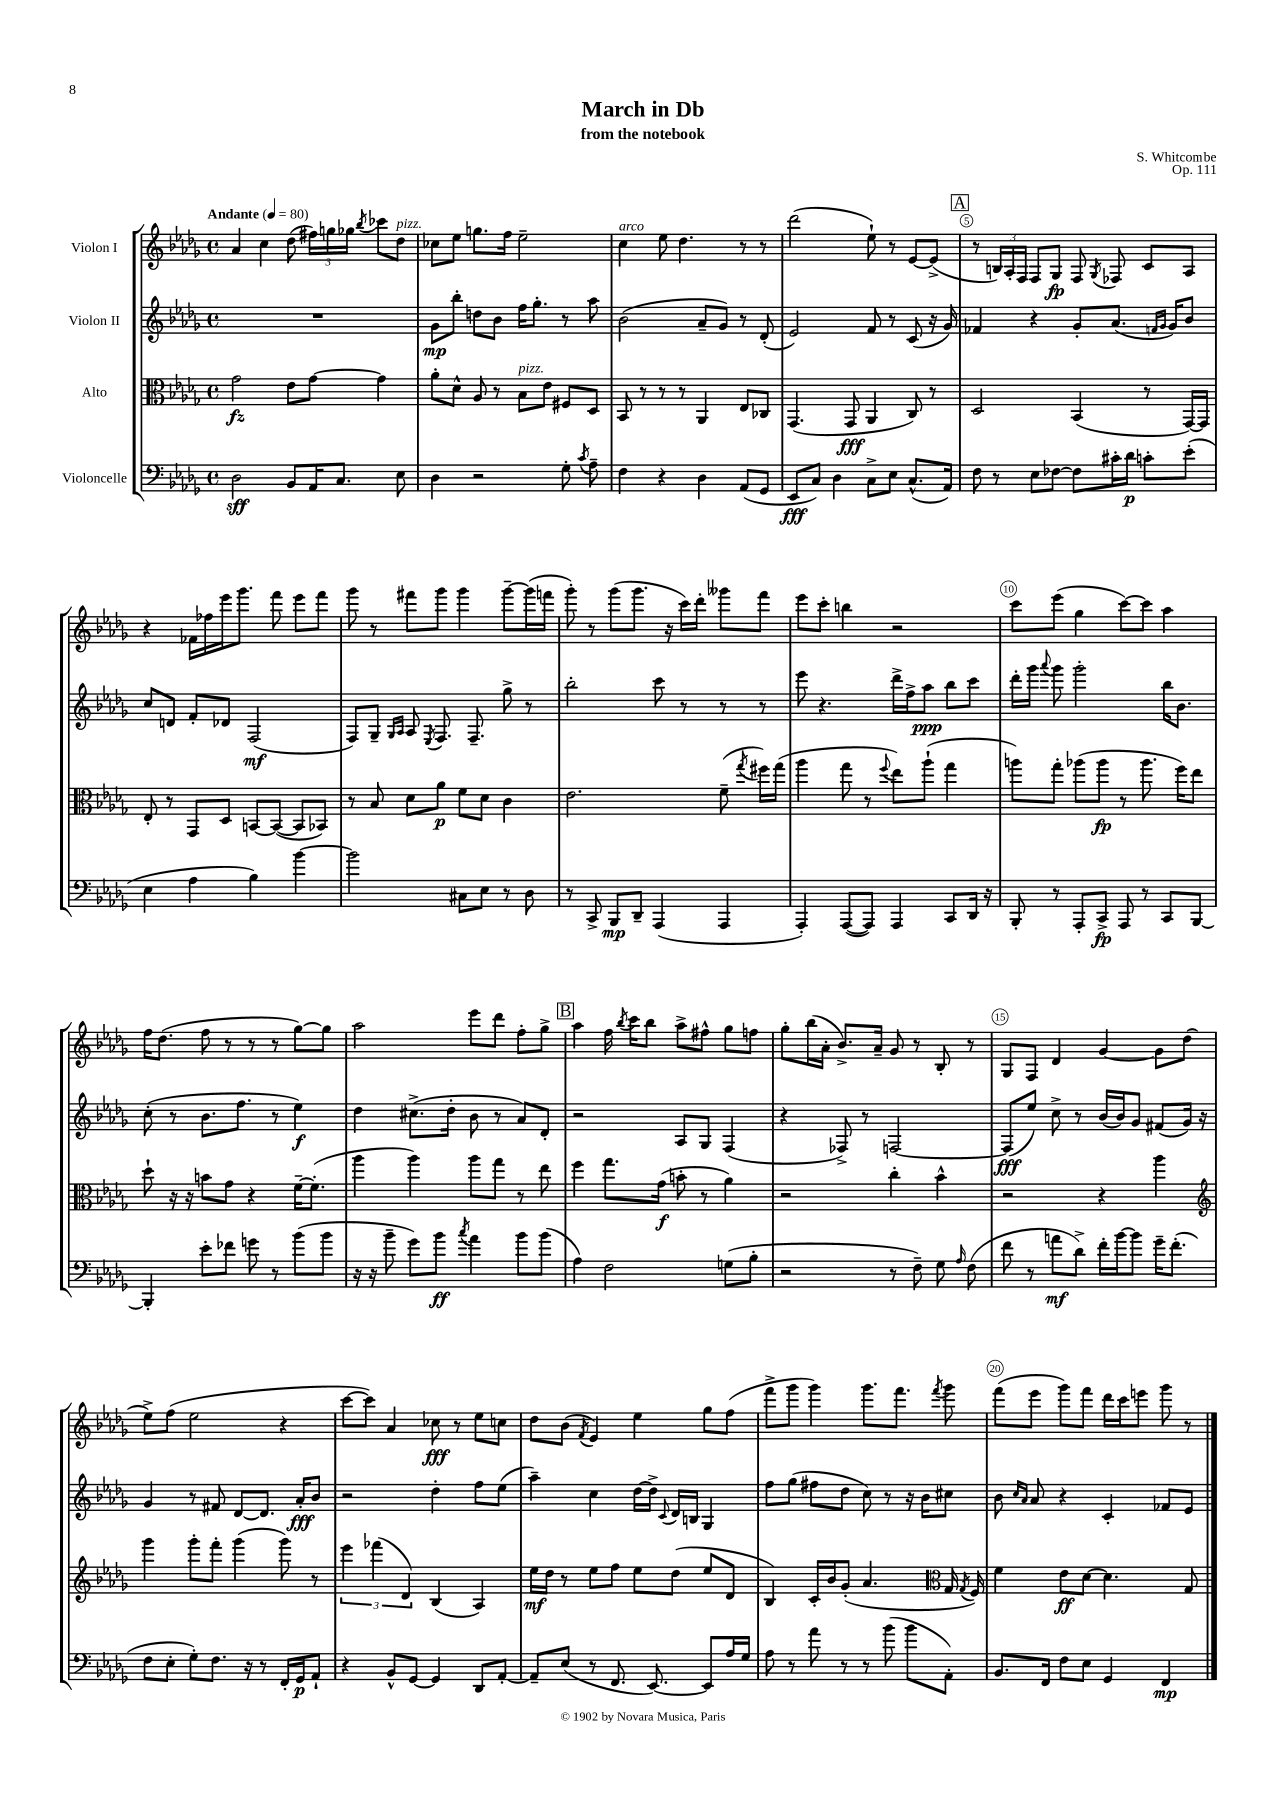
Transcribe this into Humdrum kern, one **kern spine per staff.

**kern	**kern	**kern	**kern
*staff4	*staff3	*staff2	*staff1
*clefF4	*clefC3	*clefG2	*clefG2
*k[b-e-a-d-g-]	*k[b-e-a-d-g-]	*k[b-e-a-d-g-]	*k[b-e-a-d-g-]
*M4/4	*M4/4	*M4/4	*M4/4
*met(c)	*met(c)	*met(c)	*met(c)
*MM80	*MM80	*MM80	*MM80
2D-	2g-	1r	4a-
.	.	.	4cc
8BB-	8e-	.	(8dd-
16AA-	[8g-	.	24ff#)
.	.	.	24gg
8.C	.	.	.
.	.	.	24gg-
.	.	.	8qbb-
.	4g-]	.	8ccc-
8E-	.	.	8dd-
=	=	=	=
4D-	8a-'	8g-	8cc-
.	8d-^^	8bb-'	8ee-
2r	8A-	8dd	8.gg
.	8r	8b-	.
.	.	.	16ff
.	8B-	16ff	2ee-~
.	.	8.gg-'	.
.	8e-	.	.
8G-'	8F#	8r	.
8qc	.	.	.
8A-~	8D-	8aa-	.
=	=	=	=
4F	8BB-	(2b-	4cc
.	8r	.	.
4r	8r	.	8ee-
.	8r	.	4.dd-
4D-	4AA-	8a-~	.
.	.	8g-)	.
(8AA-	8E-	8r	8r
8GG-	8C-	(8d-'	8r
=	=	=	=
8EE-	(4.GG-	2e-)	(2ddd-
8C)	.	.	.
4D-	.	.	.
.	8GG-	.	.
8C^	4AA-	8f	8ee-`)
8E-	.	8r	8r
(8.C^^	8C)	(8c	[8e-
.	8r	16r	(8e-^]
16AA-)	.	16g-)	.
=	=	=	=
8F	2D-	4f-	8r
8r	.	.	24B)
.	.	.	24A-'
.	.	.	24F
8E-	.	4r	8F
[8F-	.	.	8G-
8F-]	(4BB-	8g-'	8F
.	.	.	8qG-
16c#'	.	(8.a-	8F-
16d-	.	.	.
8c'	8r	.	8c
.	.	16qqf	.
.	.	16qqg-	.
.	.	16g-)	.
(8e-'	[16GG-)	8b-	8A-
.	16GG-]	.	.
=	=	=	=
4E-	8E-'	8cc	4r
.	8r	8d	.
4A-	8GG-	8f'	16f-
.	.	.	16ff-
.	8D-	8d-	16eee-
.	.	.	8.ggg-
4B-)	[8BB	(2F	.
.	(8BB_	.	8fff
[4b-	8BB]	.	8eee-
.	8BB-)	.	8fff
=	=	=	=
2b-]	8r	8F)	8ggg-
.	8B-	8G-~	8r
.	.	16qqG-	.
.	.	16qqA-	.
.	8d-	8A-	8fff#
.	.	8qE-	.
.	8a-	8.F	8ggg-
8C#	8f	.	4ggg-
.	.	8.F~	.
8E-	8d-	.	.
8r	4c	8gg-^	[8ggg-~
8D-	.	8r	(16ggg-]
.	.	.	16fff
=	=	=	=
8r	2.e-	2bb-'	8ggg-')
8CC^	.	.	8r
8BBB-	.	.	(8ggg-
8DD-~	.	.	8.ggg-
(4AAA-	.	8ccc	.
.	.	.	16r
.	.	8r	16ccc)
.	.	.	16ddd-'
4AAA-	(8f~	8r	8ggg--
.	8qgg-	.	.
.	16ff#)	8r	8fff
.	(16gg-	.	.
=	=	=	=
4AAA-')	4aa-	8eee-	8eee-
.	.	4.r	8ccc'
([8AAA-	8gg-	.	4bb
8AAA-])	8r	.	.
.	8qqff	.	.
4AAA-	8ee-)	16ddd-^	2r
.	.	16ff^	.
.	(8aa-`	8aa-	.
8CC	4gg-	8bb-	.
16DD-	.	8ccc	.
16r	.	.	.
=	=	=	=
8BBB-'	8aa)	16ddd-'	8ccc
.	.	16ggg-	.
.	.	8qqaaa-	.
8r	8gg-'	8ggg-	(8eee-
8AAA-'	(8aa-	2ggg-'	4gg-
8CC^	8aa-	.	.
8AAA-	8r	.	[8ccc)
8r	8.aa-	.	8ccc]
8CC	.	16bb-	4aa-
.	16ff)	8.b-	.
[8BBB-	8ee-	.	.
=	=	=	=
4BBB-']	8dd-`	(8cc'	16ff
.	.	.	(8.dd-
.	16r	8r	.
.	16r	.	.
8e-'	8b	8.b-	8ff
8f-	8g-	.	8r
.	.	8.ff	.
8g	4r	.	8r
8r	.	8r	8r
(8b-	[16f~	4ee-)	[8gg-)
.	(8.f']	.	.
8b-	.	.	8gg-]
=	=	=	=
16r	4aa-	4dd-	2aa-
16r	.	.	.
8b-~	.	.	.
8g-)	4aa-)	(8.cc#^	.
8b-	.	.	.
.	.	16dd-'	.
8qcc	.	.	.
4a-	8aa-	8b-	8eee-
.	8gg-	8r	8ddd-
8b-	8r	8a-)	8ff'
(8b-	8ee-	8d-'	8gg-^
=	=	=	=
4A-)	4ff	2r	4aa-
2F	8.gg-	.	16ff
.	.	.	8qbb-
.	.	.	16ccc
.	.	.	8bb-
.	(16g-	.	.
.	8b'	8A-	8aa-^
.	8r	8G-	8ff#^^
(8G	4a-)	(4F	8gg-
8B-'	.	.	8ff
=	=	=	=
2r	2r	4r	8gg-'
.	.	.	(16bb-
.	.	.	16a-'
.	.	8F-^)	8.b-^)
.	.	8r	.
.	.	.	16a-~
8r	4cc'	[2F	8g-
8F~)	.	.	8r
8G-	4b-^^	.	8B-'
16qqA-	.	.	.
(8F	.	.	8r
=	=	=	=
8f	2r	(8F]	8G-
8r	.	8ee-)	8F
8a	.	8cc^	4d-
8d-^)	.	8r	.
16f'	4r	(16b-	[4g-
[16b-	.	16b-)	.
8b-]	.	8g-	.
16g-~	4aa-	(8f#	8g-]
(8.f'	.	.	.
.	.	16g-)	(8dd-
.	.	16r	.
=	=	=	=
*	*clefG2	*	*
8F	4ggg-	4g-	8ee-^)
8E-'	.	.	(8ff
8G-')	8ggg-'	8r	2ee-
8.F	8fff'	8f#	.
.	(4ggg-	[8d-	.
16r	.	.	.
8r	.	8.d-]	.
16FF'	8ggg-)	.	4r
16GG-	.	16a-'	.
8AA-`	8r	8b-	.
=	=	=	=
4r	6eee-	2r	[8ccc
.	.	.	8ccc])
.	(6fff-	.	.
8BB-^^	.	.	4a-
.	6d-)	.	.
[8GG-	.	.	.
4GG-]	(4B-	4dd-'	8cc-
.	.	.	8r
8DD-	4A-)	8ff	8ee-
[8AA-'	.	(8ee-	8cc
=	=	=	=
8AA-~]	16ee-	4aa-~)	8dd-
.	16dd-	.	.
(8E-	8r	.	(8b-
.	.	.	8qf
8r	8ee-	4cc	4e-)
8.FF	8ff	.	.
.	8ee-	[16dd-	4ee-
[8.EE-)	.	16dd-^]	.
.	.	8qqc	.
.	(8dd-	16d-	.
.	.	16B	.
8EE-]	8ee-	4G-	8gg-
16A-	8d-	.	(8ff
16G-	.	.	.
=	=	=	=
8A-	4B-)	8ff	8fff^
8r	.	(8gg-	8ggg-
8a-	16c'	8ff#	4ggg-)
.	16b-	.	.
8r	(8g-'	8dd-	.
8r	4.a-	8cc)	8.ggg-
(8b-	.	8r	.
.	.	.	8.fff
8b-	.	16r	.
.	.	16b-	.
*	*clefC3	*	*
.	.	.	8qfff
8AA-')	16G-	8cc#	8ggg-
.	8qG-	.	.
.	16F)	.	.
=	=	=	=
8.BB-	4f	8b-	(8fff
.	.	16qqcc	.
.	.	16qqa-	.
.	.	8a-	8eee-
16FF	.	.	.
8F	8e-	4r	8ggg-)
8E-	[8d-	.	8fff
4GG-	4.d-]	4c'	16ddd-
.	.	.	16ccc
.	.	.	8eee
4FF	.	8f-	8ggg-
.	8G-	8e-	8r
==	==	==	==
*-	*-	*-	*-
